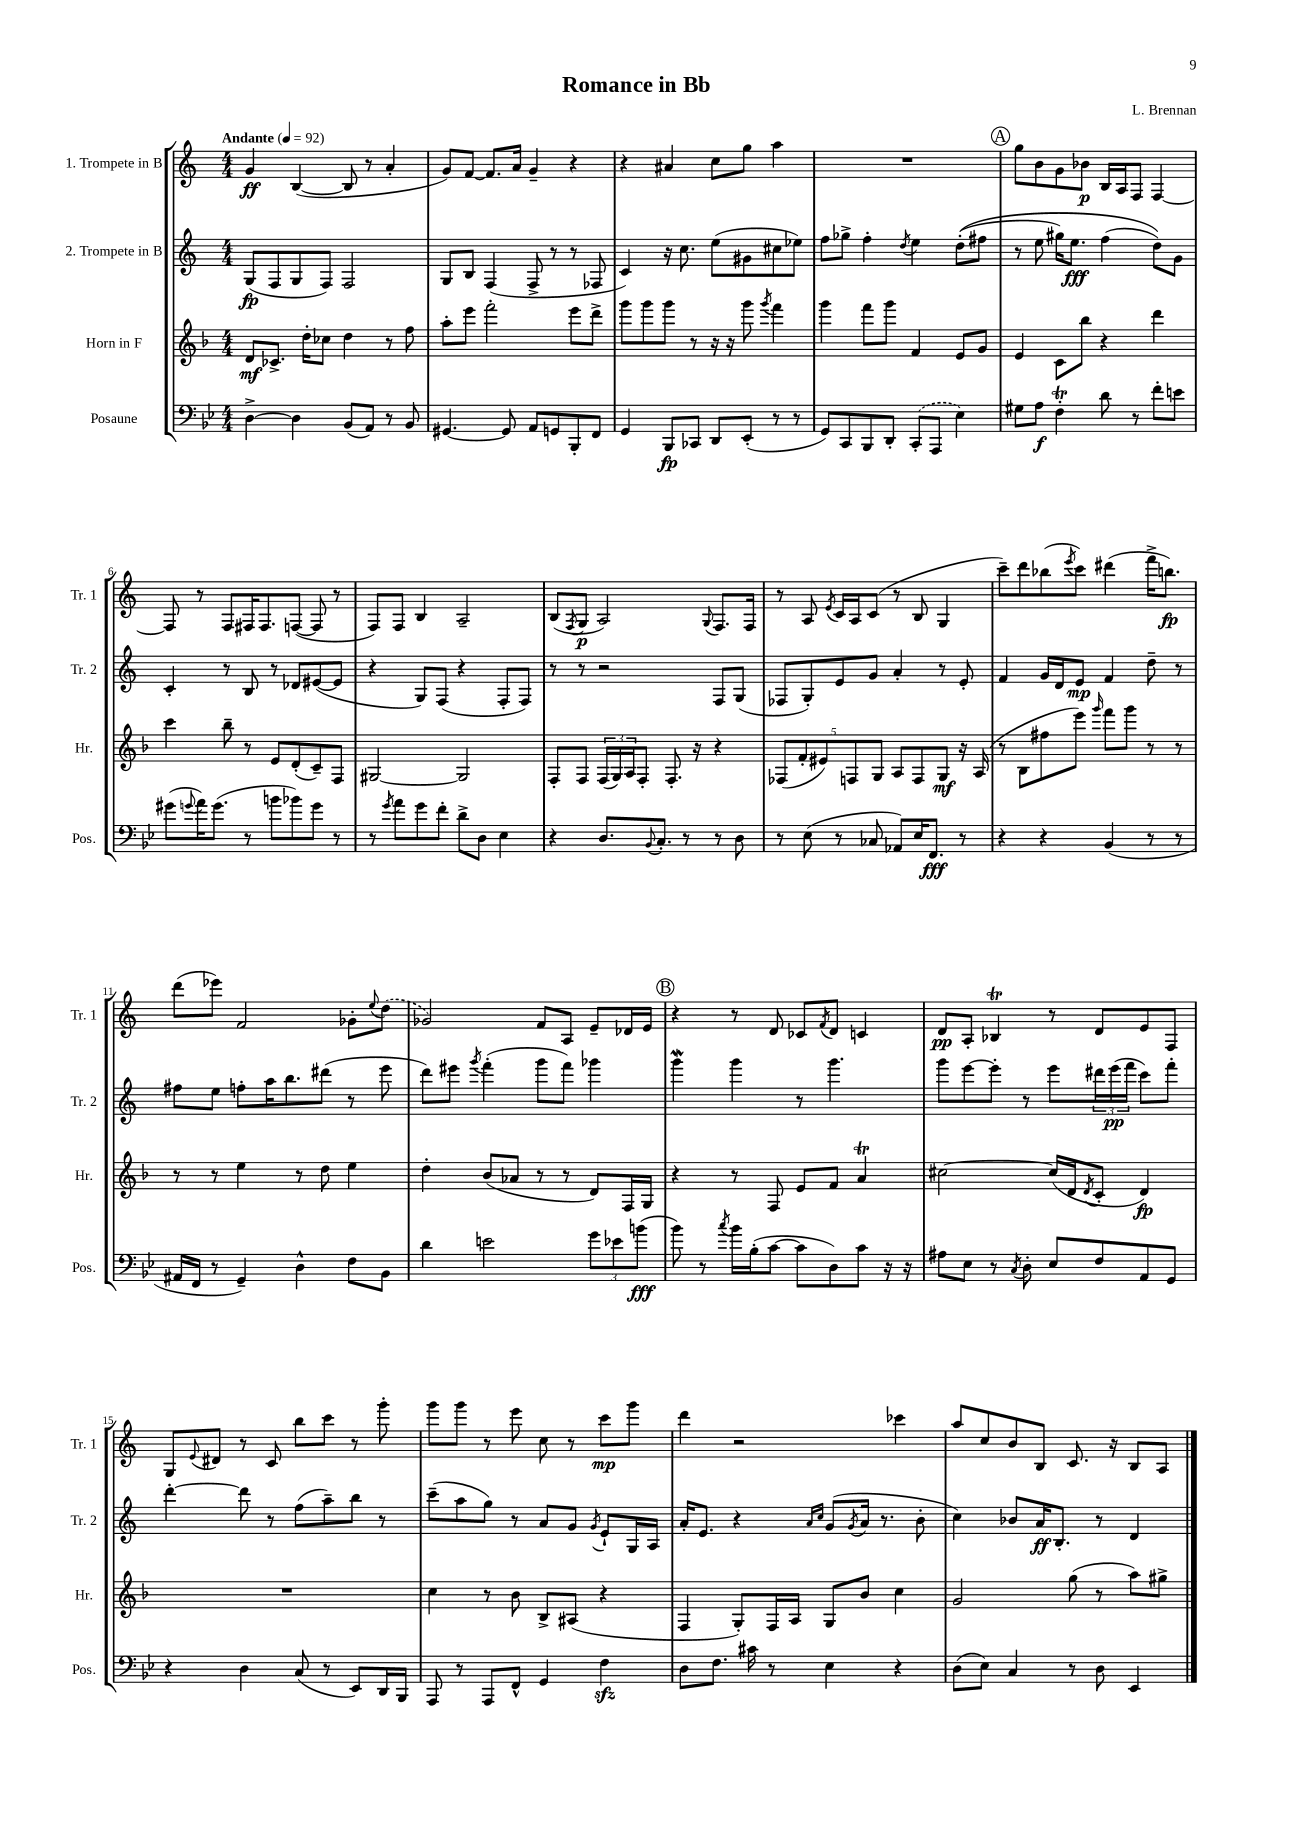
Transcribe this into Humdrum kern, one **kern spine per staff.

**kern	**kern	**kern	**kern
*staff4	*staff3	*staff2	*staff1
*clefF4	*clefG2	*clefG2	*clefG2
*k[b-e-]	*k[b-]	*k[]	*k[]
*M4/4	*M4/4	*M4/4	*M4/4
*MM92	*MM92	*MM92	*MM92
[4D^	8d	(8G	4g
.	8.c-^	8F	.
4D]	.	8G	([4B
.	16dd'	.	.
.	8cc-	8F)	.
(8BB-	4dd	2F	8B]
8AA)	.	.	8r
8r	8r	.	4a'
8BB-	8ff	.	.
=	=	=	=
[4.GG#	8aa'	8G	8g)
.	8eee	8B	[8f
.	2fff'	(4F	8.f]
8GG#]	.	.	.
.	.	.	16a
8AA	.	8F^	4g~
8GG	.	8r	.
8BBB-'	8eee	8r	4r
8FF	8ddd^	8F-	.
=	=	=	=
4GG	8ggg	4c)	4r
.	8ggg	.	.
8BBB-	8ggg	16r	4a#
.	.	8.cc	.
8CC-	8r	.	.
8DD	16r	(8ee	8cc
.	16r	.	.
(8EE-'	8ggg	8g#	8gg
.	8qggg	.	.
8r	4fff	8cc#	4aa
8r	.	8ee-)	.
=	=	=	=
8GG)	4ggg	8ff	1r
8CC	.	8gg-^	.
8BBB-	8fff	4ff'	.
8DD'	8ggg	.	.
.	.	8qdd	.
(8CC'	4f	4ee	.
8AAA	.	.	.
4E-)	8e	&((8dd'	.
.	8g	8ff#	.
=	=	=	=
8G#	4e	8r	8gg
8A	.	8ee	8b
4F'	8c	16gg#)	8g
.	.	8.ee	.
.	8bb-	.	8b-
8d	4r	(4ff	16B
.	.	.	16A
8r	.	.	8F
8f'	4ddd	8dd)&)	[4F
8e	.	8g	.
=	=	=	=
(8g#	4ccc	4c'	8F]
8qqg	.	.	.
16a)	.	.	8r
(8.g	.	.	.
.	8bb-~	8r	8F
8r	8r	8B	16F#
.	.	.	8.F#
8b	8e	8r	.
8b-)	(8d'	8d-	([8F
8g	8c~)	([8e#	8F]
8r	8F	8e#]	8r
=	=	=	=
8r	[2G#	4r	8F)
8qg	.	.	.
8a	.	.	8F
8g	.	8G)	4B
8f'	.	(8F	.
8d^	2G#]	4r	2A~
8D	.	.	.
4E-	.	8F'	.
.	.	8F)	.
=	=	=	=
4r	8F'	8r	(8B
.	.	.	8qF
.	8F	8r	8G
8.D	(24F	2r	2A)
.	24G)	.	.
.	24A	.	.
.	8F'	.	.
8qqBB-	.	.	.
8.C'	.	.	.
.	8.F'	.	.
8r	.	.	.
.	16r	.	.
.	.	.	8qqG
8r	4r	8F	8.F
8D	.	(8G	.
.	.	.	16F
=	=	=	=
8r	(10F-	8F-	8r
.	10f'	.	.
(8E-	.	8G')	8A
.	10e#)	.	.
.	.	.	8qe
8r	.	8e	16c
.	10F	.	.
.	.	.	16A
8C-	.	8g	(8c
.	10G	.	.
8AA-)	8A	4a'	8r
16E-	8F	.	8B
8.FF	.	.	.
.	8G	8r	4G
8r	16r	8e'	.
.	(16A	.	.
=	=	=	=
4r	8r	4f	8ccc~)
.	8B-	.	8ddd
4r	8ff#	16g	(8bb-
.	.	16d	.
.	.	.	8qeee
.	8eee)	8e	8ccc)
.	16qqggg	.	.
(4BB-	8fff	4f	(4ddd#
.	8ggg	.	.
8r	8r	8dd~	16fff^
.	.	.	8.bb)
8r	8r	8r	.
=	=	=	=
16AA#	8r	8ff#	(8ddd
16FF	.	.	.
8r	8r	8ee	8eee-)
4GG~)	4ee	8ff'	2f
.	.	16aa	.
.	.	8.bb	.
4D^^	8r	.	.
.	8dd	(8ddd#	.
8F	4ee	8r	8g-'
.	.	.	8qqee
8BB-	.	8eee	(8dd
=	=	=	=
4d	4dd'	8ddd)	2g-)
.	.	8eee#	.
.	.	8qggg	.
2e	(8b-	(4fff'	.
.	8a-	.	.
.	8r	8ggg	8f
.	8r	8fff)	8A
12g	8d)	4ggg-	8e~
12e-	.	.	.
.	16F	.	16d-
(12b	.	.	.
.	16G	.	16e
=	=	=	=
8b-)	4r	4ggg	4r
8r	.	.	.
8qcc	.	.	.
16b-	8r	4ggg	8r
(16B-'	.	.	.
[8c	8F	.	8d
8c]	8e	8r	8c-
.	.	.	8qf
8D)	8f	4.ggg	8d
8c	4a	.	4c
16r	.	.	.
16r	.	.	.
=	=	=	=
8A#	[2cc#	8ggg	8d
8E-	.	[8eee	8A'
8r	.	8eee']	4B-
8qC	.	.	.
8D'	.	8r	.
8E-	(16cc#]	8eee	8r
.	16d	.	.
.	8qd	.	.
8F	8c'	24ddd#	8d
.	.	(24eee	.
.	.	24fff	.
8AA	4d)	8ccc)	8e
8GG	.	8fff'	8F
=	=	=	=
4r	1r	[4ddd'	8G
.	.	.	8qqe
.	.	.	8d#
4D	.	8ddd]	8r
.	.	8r	8c
(8C	.	(8ff	8bb
8r	.	8aa~)	8ccc
8EE-)	.	8bb	8r
16DD	.	8r	8ggg'
16BBB-	.	.	.
=	=	=	=
8AAA	4cc	(8ccc~	8ggg
8r	.	8aa	8ggg
8AAA	8r	8gg)	8r
8FF^^	8b-	8r	8eee
4GG	8B-^	8a	8cc
.	(8A#	8g	8r
.	.	8qg	.
4F	4r	8e`	8ccc
.	.	16G	8ggg
.	.	16A	.
=	=	=	=
8D	4F	16a'	4ddd
.	.	8.e	.
8.F	.	.	.
.	8G')	4r	2r
16c#	.	.	.
8r	16F	.	.
.	16A	.	.
.	.	16qqa	.
.	.	16qqcc	.
4E-	8G	(8g	.
.	.	8qg	.
.	8b-	16a	.
.	.	8.r	.
4r	4cc	.	4ccc-
.	.	8b'	.
=	=	=	=
(8D	2g	4cc)	8aa
8E-)	.	.	8cc
4C	.	8b-	8b
.	.	16a	8B
.	.	8.B'	.
8r	(8gg	.	8.c
8D	8r	8r	.
.	.	.	16r
4EE-	8aa)	4d	8B
.	8gg#^	.	8A
==	==	==	==
*-	*-	*-	*-
